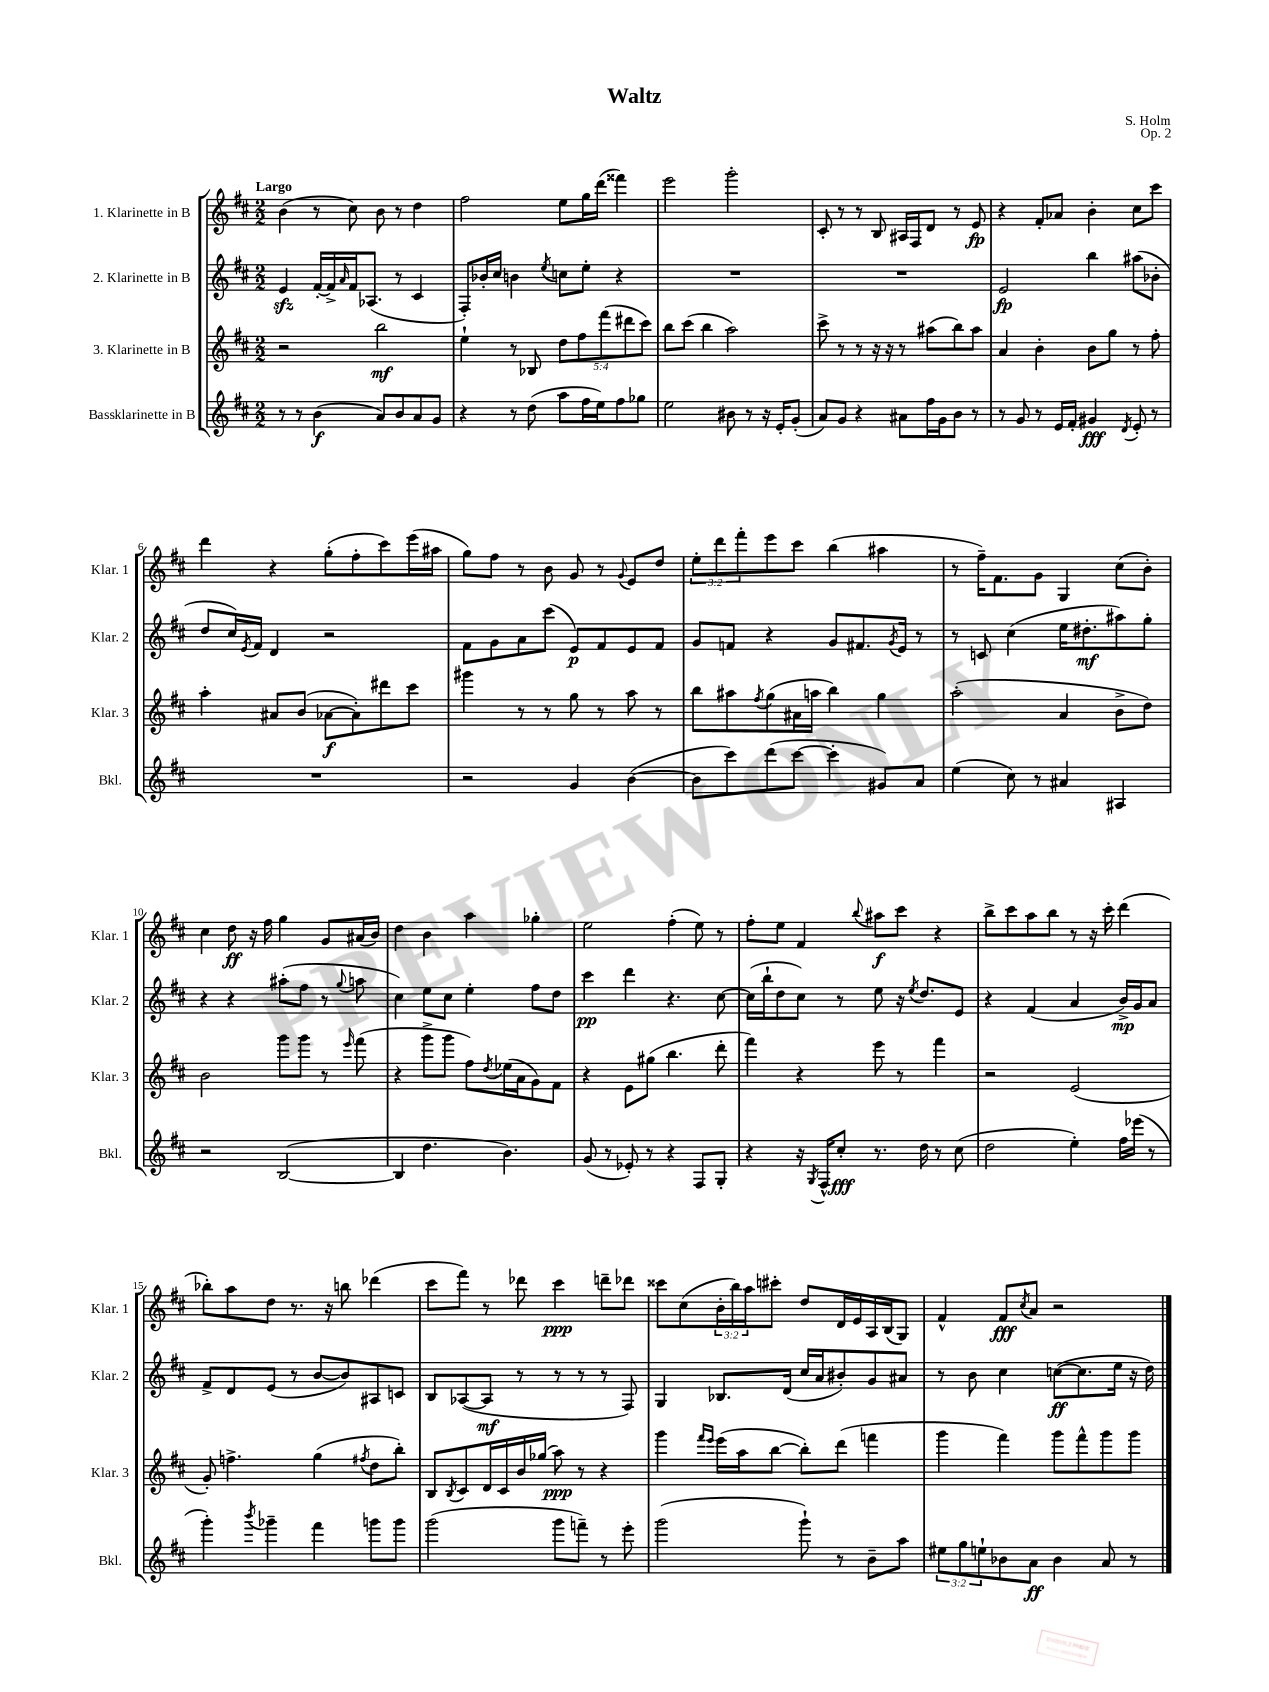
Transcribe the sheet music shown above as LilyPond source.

\header { title = "Waltz" composer = "S. Holm" opus = "Op. 2" }
<<
\new StaffGroup <<
\new Staff = "s0" \with { instrumentName = "1. Klarinette in B" shortInstrumentName = "Klar. 1" } {
    \clef treble \key d \major \numericTimeSignature \time 2/2 \override Staff.TupletNumber.text = #tuplet-number::calc-fraction-text \tempo "Largo"
    b'4( r8 cis''8) b'8 r8 d''4 |
    fis''2 e''8 g''16 d'''16( fisis'''4) |
    e'''2 g'''2-. |
    cis'8-. r8 r8 b8 ais16 fis16 d'8 r8 e'8\fp |
    r4 fis'8-. aes'8 b'4-. cis''8 cis'''8 |
    d'''4 r4 g''8-.( fis''8-. cis'''8) e'''16( ais''16 |
    g''8) fis''8 r8 b'8 g'8 r8 \appoggiatura { g'8 } e'8 d''8 |
    \tuplet 3/2 { e''8-. d'''8 fis'''8-. } e'''8 cis'''8 b''4( ais''4 |
    r8 fis''16--) fis'8. g'8 g4 cis''8( b'8-.) |
    cis''4 d''8\ff r16 fis''16 g''4 g'8 ais'16( b'16) |
    d''4 b'4 a''4 ges''4-. |
    e''2 fis''4-.( e''8) r8 |
    fis''8-. e''8 fis'4 \appoggiatura { b''8 } ais''8\f cis'''8 r4 |
    b''8-> cis'''8 a''8 b''8 r8 r16 cis'''16-. d'''4( |
    bes''8-.) a''8 d''8 r8. r16 b''8 des'''4( |
    cis'''8 fis'''8) r8 des'''8 cis'''4\ppp d'''8-- des'''8 |
    cisis'''8 cis''8( \tuplet 3/2 { b'16-. b''16) a''16 } cis'''8-. d''8 d'16 e'16 a16 b16( g8) |
    fis'4-^ fis'8\fff \acciaccatura { cis''8 } a'8 r2 \bar "|." |
}
\new Staff = "s1" \with { instrumentName = "2. Klarinette in B" shortInstrumentName = "Klar. 2" } {
    \clef treble \key d \major \numericTimeSignature \time 2/2
    e'4\sfz fis'16~-. fis'16-> \grace { a'16 } fis'16 aes8.( r8 cis'4 |
    fis8-.) bes'16-. cis''16 b'4 \acciaccatura { e''8 } c''8 e''8-. r4 |
    R1 |
    R1 |
    e'2\fp b''4 ais''8( bes'8-. |
    d''8 cis''16) \acciaccatura { e'8 } fis'16 d'4 r2 |
    fis'8 g'8 a'8 cis'''8( e'8\p) fis'8 e'8 fis'8 |
    g'8 f'8 r4 g'8 fis'8. \acciaccatura { g'8 } e'16 r8 |
    r8 c'8 cis''4( e''16 dis''8.-.\mf ais''8) g''8-. |
    r4 r4 ais''8-.( fis''8 r8 \appoggiatura { g''8 } a''8 |
    cis''4) e''8 cis''8 e''4-. fis''8 d''8 |
    cis'''4\pp d'''4 r4. cis''8~ |
    cis''16( b''16-! d''8 cis''8) r8 e''8 r16 \acciaccatura { e''8 } d''8. e'8 |
    r4 fis'4( a'4 b'16->\mp) g'16 a'8 |
    fis'8-> d'8 e'8( r8 b'8~ b'8) ais8 c'8 |
    b8 aes8~( aes8\mf r8 r8 r8 r8 fis8) |
    g4 bes8. d'16( cis''16 a'16 bis'8-.) g'8 ais'8 |
    r8 b'8 cis''4 c''8~\ff( c''8. e''16 r16 d''16) \bar "|." |
}
\new Staff = "s2" \with { instrumentName = "3. Klarinette in B" shortInstrumentName = "Klar. 3" } {
    \clef treble \key d \major \numericTimeSignature \time 2/2 \override Staff.TupletNumber.text = #tuplet-number::calc-fraction-text
    r2 b''2\mf |
    e''4-! r8 bes8 \tuplet 5/4 { d''8 fis''8 fis'''8( dis'''8 cis'''8) } |
    b''8 cis'''8( b''4 a''2) |
    cis'''8-> r8 r8 r16 r16 r8 ais''8( b''8) ais''8 |
    a'4 b'4-. b'8 g''8 r8 fis''8-. |
    a''4-. ais'8 b'8( aes'8~\f aes'8-.) dis'''8 cis'''8 |
    gis'''4 r8 r8 g''8 r8 a''8 r8 |
    b''8 ais''8 \acciaccatura { fis''8 } g''8( ais'16 a''16 b''4) g''4 |
    a''2-.( a'4 b'8-> d''8) |
    b'2 g'''8 g'''8 r8 \grace { e'''16 } fis'''8( |
    r4 g'''8-> g'''8 fis''8) \acciaccatura { d''8 } ees''16( a'16 g'8) fis'8 |
    r4 e'8 gis''8( b''4. d'''8-. |
    fis'''4) r4 e'''8 r8 fis'''4 |
    r2 e'2( |
    g'8-.) f''4.-> g''4( \acciaccatura { fis''8 } d''8 b''8-.) |
    b8 \acciaccatura { b8 } cis'8 d'16 cis'16 b'16 ges''16( a''8\ppp) r8 r4 |
    g'''4 \grace { fis'''16 e'''16 } e'''16( a''16 b''8~ b''8-.) d'''8( f'''4 |
    g'''4 fis'''4) g'''8 fis'''8-^ g'''8 g'''8 \bar "|." |
}
\new Staff = "s3" \with { instrumentName = "Bassklarinette in B" shortInstrumentName = "Bkl." } {
    \clef treble \key d \major \numericTimeSignature \time 2/2 \override Staff.TupletNumber.text = #tuplet-number::calc-fraction-text
    r8 r8 b'4\f( a'8) b'8 a'8 g'8 |
    r4 r8 d''8( a''8 fis''16 e''16) fis''8 ges''8 |
    e''2 bis'8 r8 r16 e'16-. g'8-.( |
    a'8) g'8 r4 ais'8 fis''16 g'16 b'8 r8 |
    r8 g'8 r8 e'16 fis'16-. gis'4\fff \acciaccatura { d'8 } e'8-. r8 |
    R1 |
    r2 g'4 b'4~( |
    b'8 cis'''8) d'''8( cis'''8~ cis'''4-. gis'8) a'8 |
    e''4( cis''8) r8 ais'4 ais4 |
    r2 b2~( |
    b4 d''4. b'4.) |
    g'8( r8 ees'8-.) r8 r4 fis8 g8-. |
    r4 r16 \acciaccatura { g8 } fis16-^ cis''8-.\fff r8. d''16 r8 cis''8( |
    d''2 e''4-.) fis''16 ees'''16( r8 |
    g'''4-.) \acciaccatura { b'''8 } ges'''4-- fis'''4 g'''8 g'''8 |
    g'''2( g'''8 f'''8--) r8 e'''8-. |
    g'''2( g'''8-!) r8 b'8-- a''8 |
    \tuplet 3/2 { eis''8 g''8 e''8-! } bes'8 a'8\ff bes'4 a'8 r8 \bar "|." |
}
>>
>>
